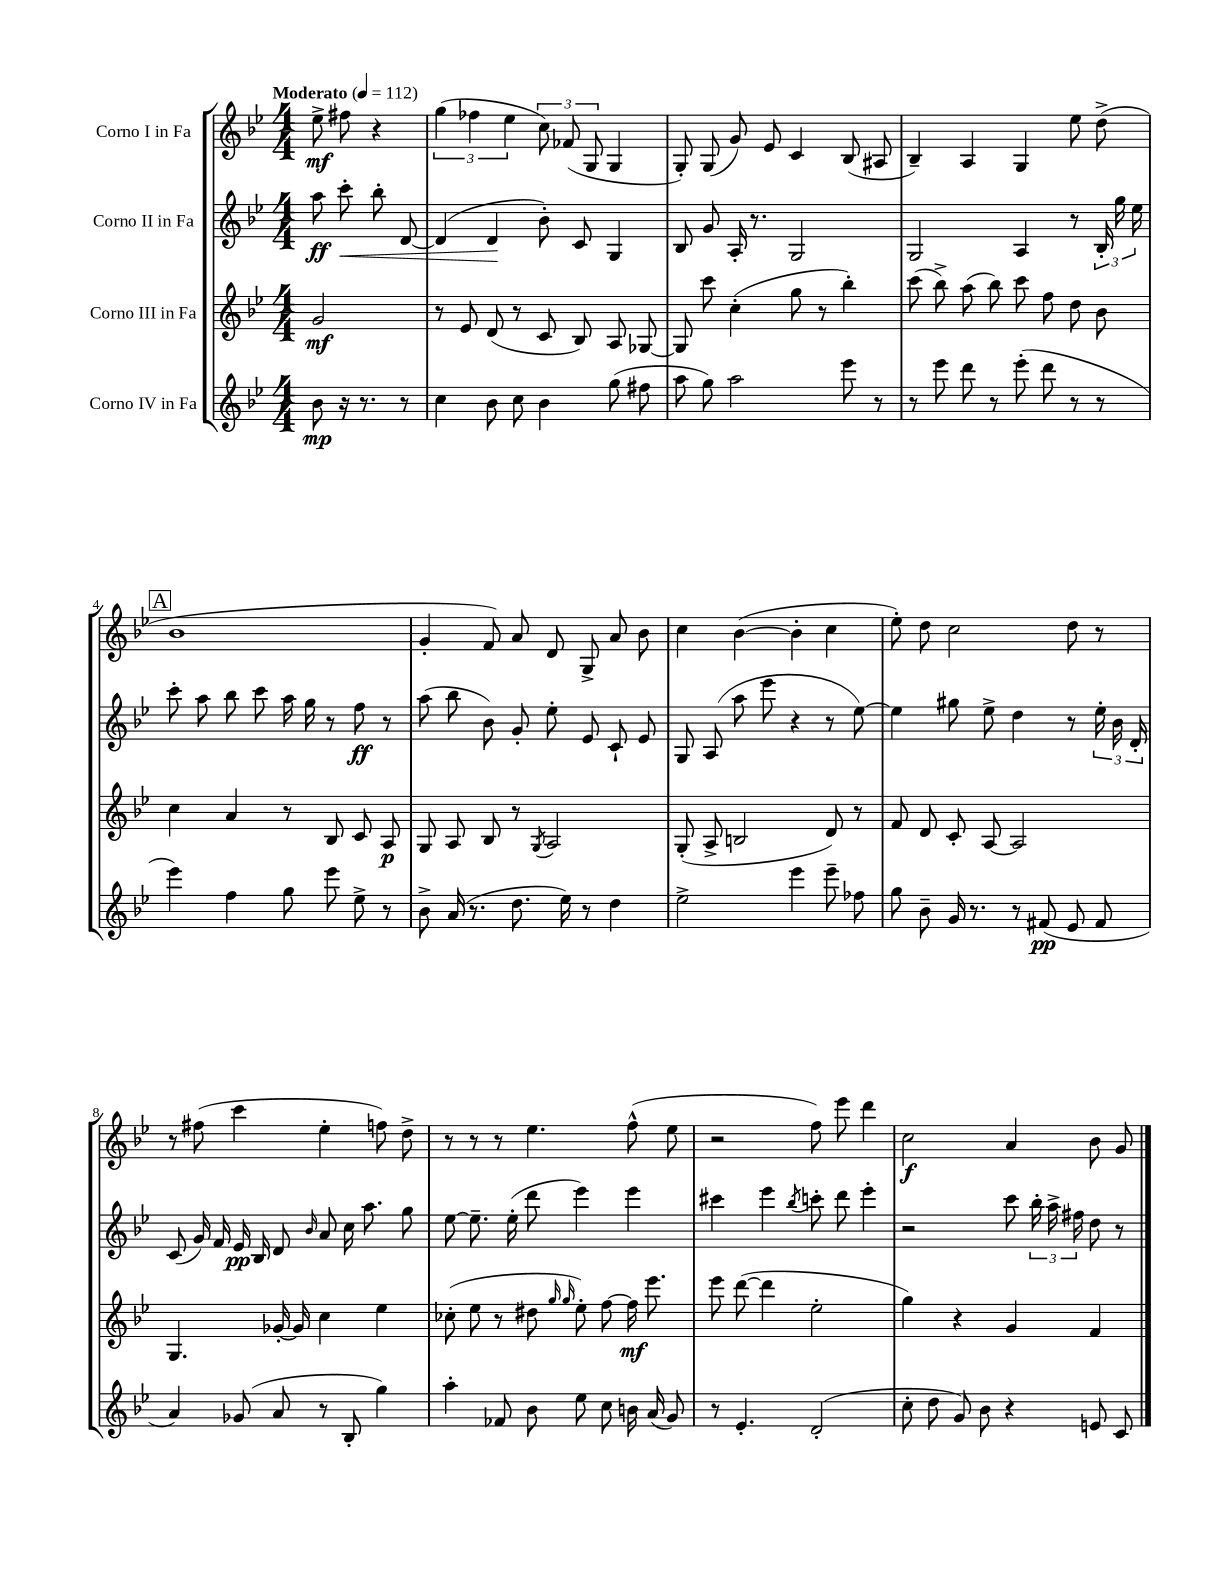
<<
\new StaffGroup <<
\new Staff = "s0" \with { instrumentName = "Corno I in Fa" } {
    \clef treble \key bes \major \numericTimeSignature \time 4/4 \partial 2 \tempo "Moderato" 4 = 112
    \autoBeamOff ees''8->\mf fis''8 r4 |
    \tuplet 3/2 { g''4( fes''4 ees''4 } \tuplet 3/2 { c''8) fes'8( g8 } g4 |
    g8-.) g8( g'8) ees'8 c'4 bes8( ais8 |
    bes4--) a4 g4 ees''8 d''8->( |
    \mark \markup { \box "A" } bes'1 |
    g'4-. f'8) a'8 d'8 g8-> a'8 bes'8 |
    c''4 bes'4~( bes'4-. c''4 |
    ees''8-.) d''8 c''2 d''8 r8 |
    r8 fis''8( c'''4 ees''4-. f''8) d''8-> |
    r8 r8 r8 ees''4. f''8-^( ees''8 |
    r2 f''8) ees'''8 d'''4 |
    c''2\f a'4 bes'8 g'8 \bar "|." |
}
\new Staff = "s1" \with { instrumentName = "Corno II in Fa" } {
    \clef treble \key bes \major \numericTimeSignature \time 4/4 \partial 2
    \autoBeamOff a''8\ff c'''8-.\< bes''8-. d'8~ |
    d'4( d'4\! bes'8-.) c'8 g4 |
    bes8 g'8 a16-. r8. g2 |
    g2 a4 r8 \tuplet 3/2 { bes16-. g''16 ees''16 } |
    \mark \markup { \box "A" } c'''8-. a''8 bes''8 c'''8 a''16 g''16 r8 f''8\ff r8 |
    a''8( bes''8 bes'8) g'8-. ees''8-. ees'8 c'8-! ees'8 |
    g8 a8( a''8 ees'''8 r4 r8 ees''8~) |
    ees''4 gis''8 ees''8-> d''4 r8 \tuplet 3/2 { ees''16-. bes'16 d'16-. } |
    c'8( g'16) f'16 ees'16\pp bes16 d'8 \grace { bes'16 } a'8 c''16 a''8. g''8 |
    ees''8~ ees''8.-- ees''16-.( d'''8 ees'''4) ees'''4 |
    cis'''4 ees'''4 \acciaccatura { bes''8 } c'''8-. d'''8 ees'''4-. |
    r2 c'''8 \tuplet 3/2 { bes''16-. a''16-> fis''16 } d''8 r8 \bar "|." |
}
\new Staff = "s2" \with { instrumentName = "Corno III in Fa" } {
    \clef treble \key bes \major \numericTimeSignature \time 4/4 \partial 2
    \autoBeamOff g'2\mf |
    r8 ees'8 d'8( r8 c'8 bes8) a8 ges8~ |
    ges8 c'''8 c''4-.( g''8 r8 bes''4-.) |
    c'''8( bes''8->) a''8( bes''8) c'''8 f''8 d''8 bes'8 |
    \mark \markup { \box "A" } c''4 a'4 r8 bes8 c'8 a8\p |
    g8 a8 bes8 r8 \acciaccatura { g8 } a2 |
    g8-.( a8-> b2 d'8) r8 |
    f'8 d'8 c'8-. a8~ a2 |
    g4. ges'16~-. ges'16 c''4 ees''4 |
    ces''8-.( ees''8 r8 dis''8 \grace { g''16 g''16 } ees''8-.) f''8~ f''16\mf ees'''8. |
    ees'''8 d'''8~( d'''4 ees''2-. |
    g''4) r4 g'4 f'4 \bar "|." |
}
\new Staff = "s3" \with { instrumentName = "Corno IV in Fa" } {
    \clef treble \key bes \major \numericTimeSignature \time 4/4 \partial 2
    \autoBeamOff bes'8\mp r16 r8. r8 |
    c''4 bes'8 c''8 bes'4 g''8( fis''8 |
    a''8 g''8) a''2 ees'''8 r8 |
    r8 ees'''8 d'''8 r8 ees'''8-.( d'''8 r8 r8 |
    \mark \markup { \box "A" } ees'''4) f''4 g''8 ees'''8 ees''8-> r8 |
    bes'8-> a'16( r8. d''8. ees''16) r8 d''4 |
    ees''2-> ees'''4 ees'''8-- fes''8 |
    g''8 bes'8-- g'16 r8. r8 fis'8\pp( ees'8 fis'8 |
    a'4) ges'8( a'8 r8 bes8-. g''4) |
    a''4-. fes'8 bes'8 ees''8 c''8 b'16 a'16( g'8) |
    r8 ees'4.-. d'2-.( |
    c''8-. d''8 g'8) bes'8 r4 e'8 c'8 \bar "|." |
}
>>
>>
